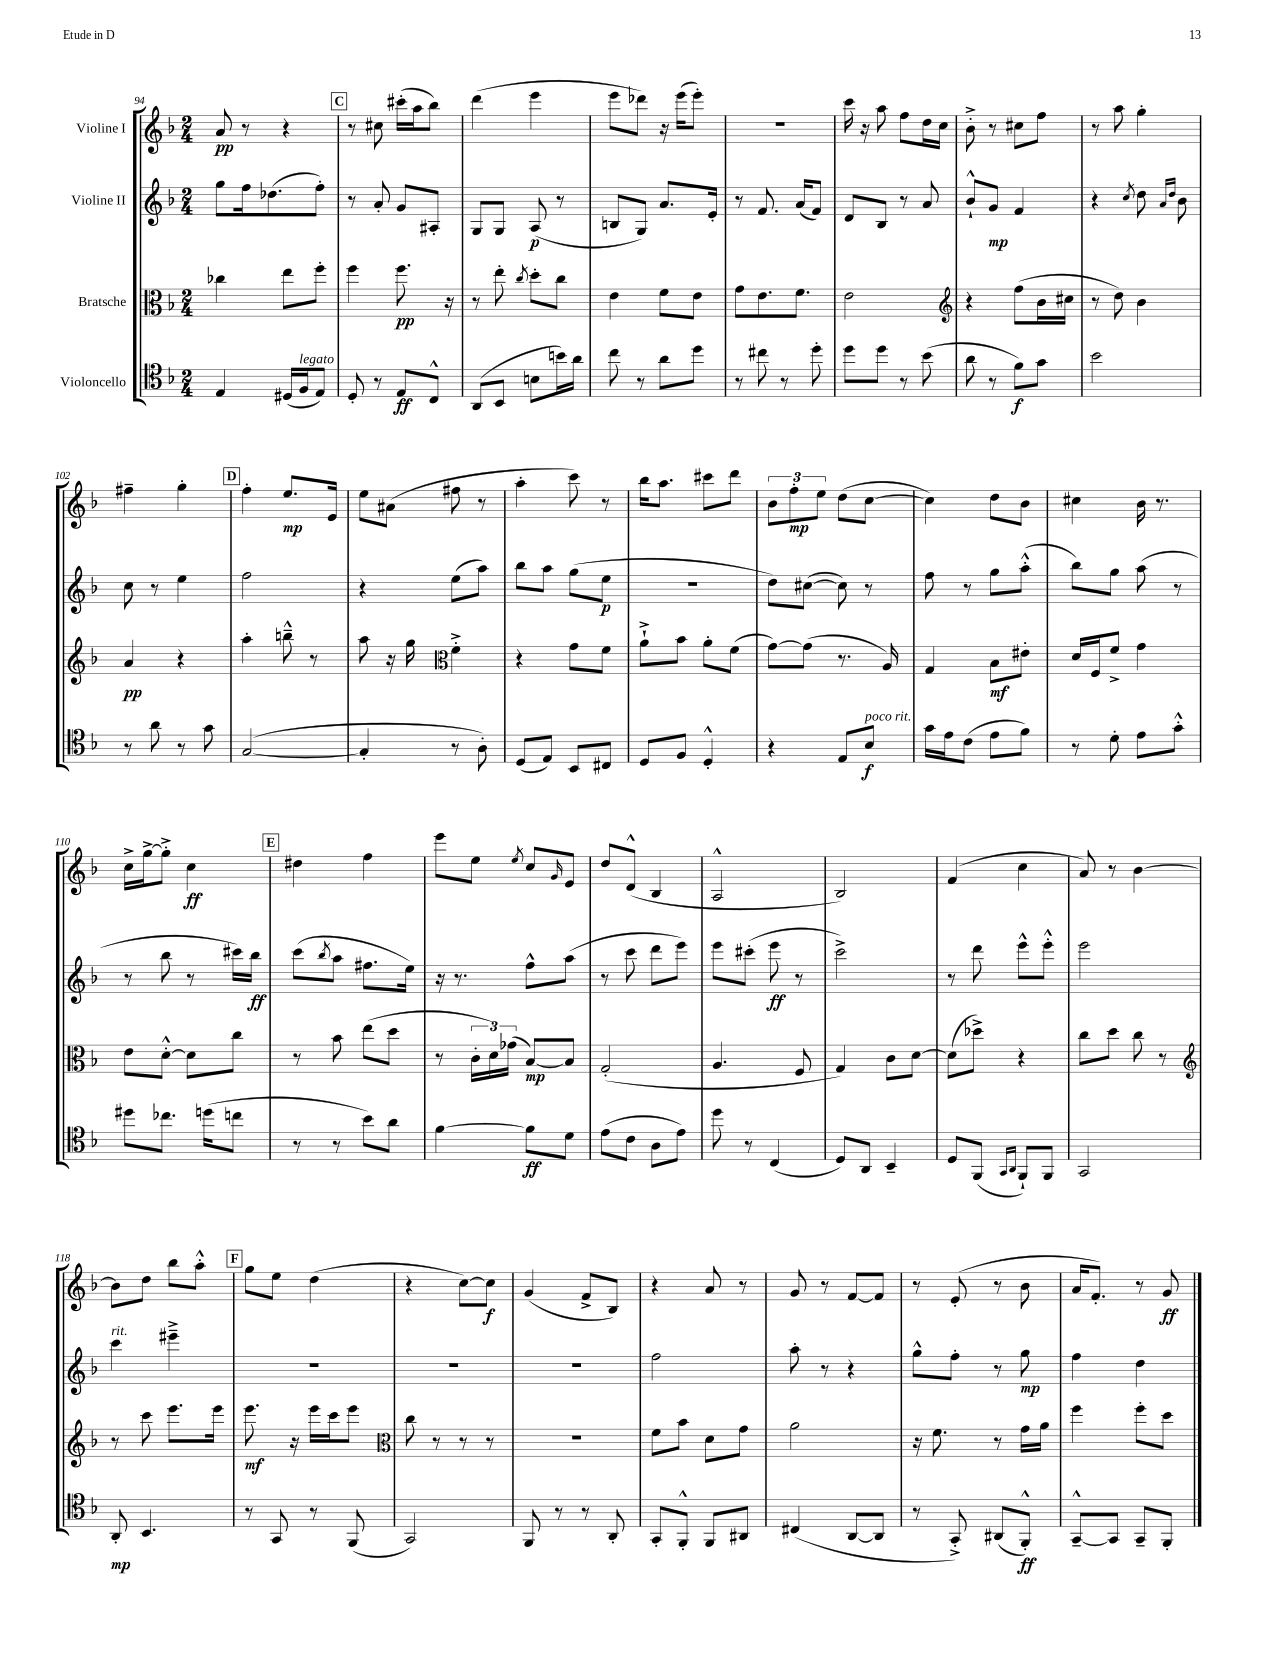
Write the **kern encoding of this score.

**kern	**dynam	**kern	**dynam	**kern	**dynam	**kern	**dynam
*part4	*part4	*part3	*part3	*part2	*part2	*part1	*part1
*staff4	*staff4	*staff3	*staff3	*staff2	*staff2	*staff1	*staff1
*I"Violoncello	*	*I"Bratsche	*	*I"Violine II	*	*I"Violine I	*
*clefC4	*	*clefC3	*	*clefG2	*	*clefG2	*
*k[b-]	*	*k[b-]	*	*k[b-]	*	*k[b-]	*
*M2/4	*	*M2/4	*	*M2/4	*	*M2/4	*
=94	=94	=94	=94	=94	=94	=94	=94
4E/	.	4cc-X\	.	8gg\L	.	8a/	pp
.	.	.	.	16ff\k	.	8r	.
.	.	.	.	(8.dd-X\	.	.	.
(16D#X/LL	.	8ee\L	.	.	.	4r	.
!LO:TX:a:i:t=legato	!	!	!	!	!	!	!
16F/J	.	.	.	.	.	.	.
8E/J)	.	8ff'\J	.	8ff'\J)	.	.	.
!!LO:REH:place=s1:t=C
=95	=95	=95	=95	=95	=95	=95	=95
8D'/	.	4ff\	.	8r	.	8r	.
8r	.	.	.	8a'/	.	8cc#X\	.
8E/L	ff	8.ff\	pp	8g/L	.	(16ccc#X'\LL	.
.	.	.	.	.	.	16aa\J	.
8C^^/J	.	.	.	8A#X'/J	.	8bb-\J)	.
.	.	16r	.	.	.	.	.
=96	=96	=96	=96	=96	=96	=96	=96
(8AA/L	.	8r	.	8G/L	.	(4ddd\	.
8BB-/J	.	8ee'\	.	8G/J	.	.	.
.	.	8qcc/	.	.	.	.	.
8Bn\L	.	8dd'\L	.	(8A/	p	4eee\	.
16bn\L)	.	8cc\J	.	8r	.	.	.
16a\JJ	.	.	.	.	.	.	.
=97	=97	=97	=97	=97	=97	=97	=97
8cc\	.	4e\	.	8Bn/L	.	8eee\L	.
8r	.	.	.	8G/J)	.	8ddd-X\J)	.
8a\L	.	8f\L	.	8.a/L	.	16r	.
.	.	.	.	.	.	(16eee\KL	.
8dd\J	.	8e\J	.	.	.	8eee'\J)	.
.	.	.	.	16e'/Jk	.	.	.
=98	=98	=98	=98	=98	=98	=98	=98
8r	.	8g\L	.	8r	.	2r	.
8cc#X\	.	8.e\	.	8.f/	.	.	.
8r	.	.	.	.	.	.	.
.	.	8.f\J	.	(16a/KL	.	.	.
8dd'\	.	.	.	8f/J)	.	.	.
=99	=99	=99	=99	=99	=99	=99	=99
8dd\L	.	2e\	.	8d/L	.	16ccc\	.
.	.	.	.	.	.	16r	.
8dd\J	.	.	.	8B-/J	.	8aa\	.
8r	.	.	.	8r	.	8ff\L	.
(8b-\	.	.	.	8a/	.	16dd\L	.
.	.	.	.	.	.	16cc\JJ	.
=100	=100	=100	=100	=100	=100	=100	=100
*	*	*clefG2	*	*	*	*	*
8a\	.	4r	.	8b-`^^/L	.	8b-'^\	.
8r	.	.	.	8g/J	mp	8r	.
8f\L)	f	(8ff\L	.	4f/	.	8cc#X\L	.
8g\J	.	16b-\L	.	.	.	8ff\J	.
.	.	16cc#X\JJ	.	.	.	.	.
=101	=101	=101	=101	=101	=101	=101	=101
2b-\	.	8r	.	4r	.	8r	.
.	.	8dd\)	.	.	.	8aa\	.
.	.	.	.	8qcc/	.	.	.
.	.	4b-\	.	8dd\	.	4gg'\	.
.	.	.	.	16qqa/LL	.	.	.
.	.	.	.	16qqdd/JJ	.	.	.
.	.	.	.	8b-\	.	.	.
!!LO:LB:g=z
=102	=102	=102	=102	=102	=102	=102	=102
8r	.	4a/	pp	8cc\	.	4ff#X~\	.
8a\	.	.	.	8r	.	.	.
8r	.	4r	.	4ee\	.	4gg'\	.
8g\	.	.	.	.	.	.	.
!!LO:REH:place=s1:t=D
=103	=103	=103	=103	=103	=103	=103	=103
([2G/	.	4aa'\	.	2ff\	.	4ff'\	.
.	.	8bbn~^^\	.	.	.	8.ee/L	mp
.	.	8r	.	.	.	.	.
.	.	.	.	.	.	16e/Jk	.
=104	=104	=104	=104	=104	=104	=104	=104
4G'/]	.	8aa\	.	4r	.	8ee\L	.
.	.	16r	.	.	.	(8a#X\J	.
.	.	16gg\	.	.	.	.	.
*	*	*clefC3	*	*	*	*	*
8r	.	4f'^\	.	(8ee\L	.	8ff#X\	.
8A'\)	.	.	.	8aa\J)	.	8r	.
=105	=105	=105	=105	=105	=105	=105	=105
(8D/L	.	4r	.	8bb-\L	.	4aa'\	.
8E/J)	.	.	.	8aa\J	.	.	.
8BB-/L	.	8g\L	.	(8gg\L	.	8ccc\)	.
8C#X/J	.	8f\J	.	8ee\J	p	8r	.
=106	=106	=106	=106	=106	=106	=106	=106
8D/L	.	8a`^\L	.	2r	.	16bb-\KL	.
.	.	.	.	.	.	8.aa\J	.
8F/J	.	8b-\J	.	.	.	.	.
4D'^^/	.	8a'\L	.	.	.	8ccc#X\L	.
.	.	(8f\J	.	.	.	8ddd\J	.
=107	=107	=107	=107	=107	=107	=107	=107
4r	.	[8g\L)	.	8dd\L)	.	12b-\L	.
.	.	.	.	.	.	12ff'\	mp
.	.	(8g\J]	.	([8cc#X\J	.	.	.
.	.	.	.	.	.	12ee\J	.
8E/L	.	8.r	.	8cc#\])	.	(8dd\L	.
!LO:TX:a:i:t=poco rit.	!	!	!	!	!	!	!
8B-/J	f	.	.	8r	.	[8cc\J	.
.	.	16A/)	.	.	.	.	.
=108	=108	=108	=108	=108	=108	=108	=108
16g\LL	.	4G/	.	8ff\	.	4cc\])	.
16e\J	.	.	.	.	.	.	.
(8c\J	.	.	.	8r	.	.	.
8e\L	.	8B-\L	mf	8gg\L	.	8dd\L	.
8f\J)	.	8e#X'\J	.	(8aa'^^\J	.	8b-\J	.
=109	=109	=109	=109	=109	=109	=109	=109
8r	.	16d/LL	.	8bb-\L)	.	4cc#X\	.
.	.	16F/J	.	.	.	.	.
8d'\	.	8f^/J	.	8gg\J	.	.	.
8e\L	.	4g\	.	(8aa\	.	16b-\	.
.	.	.	.	.	.	8.r	.
8g'^^\J	.	.	.	8r	.	.	.
!!LO:LB:g=z
=110	=110	=110	=110	=110	=110	=110	=110
8dd#X\L	.	8e\L	.	8r	.	16cc^\LL	.
.	.	.	.	.	.	[16gg^\J	.
8.cc-X\J	.	[8d'^^\J	.	8bb-\	.	8gg'^\J]	.
.	.	8d\L]	.	8r	.	4cc\	ff
(16ddn\KL	.	.	.	.	.	.	.
8ccn\J	.	8cc\J	.	16ccc#X\LL)	.	.	.
.	.	.	.	16bb-\JJ	ff	.	.
!!LO:REH:place=s1:t=E
=111	=111	=111	=111	=111	=111	=111	=111
8r	.	8r	.	(8ccc\L	.	4dd#X\	.
.	.	.	.	8qbb-/	.	.	.
8r	.	8b-\	.	8aa\J	.	.	.
8b-\L)	.	(8ee\L	.	8.ff#X\L	.	4ff\	.
8a\J	.	8dd\J	.	.	.	.	.
.	.	.	.	16ee\Jk)	.	.	.
=112	=112	=112	=112	=112	=112	=112	=112
[4f\	.	8r	.	16r	.	8eee\L	.
.	.	.	.	8.r	.	.	.
.	.	24c'\LL	.	.	.	8ee\J	.
.	.	24d\)	.	.	.	.	.
.	.	(24g-X\JJ	.	.	.	.	.
.	.	.	.	.	.	8qee/	.
8f\L]	ff	[8B-/L)	mp	8ff^^\L	.	8cc/L	.
.	.	.	.	.	.	16qqg/	.
8d\J	.	8B-/J]	.	(8aa\J	.	8e/J	.
=113	=113	=113	=113	=113	=113	=113	=113
(8e\L	.	(2G'/	.	8r	.	8dd/L	.
8c\J	.	.	.	8ccc\	.	(8d^^/J	.
8A\L	.	.	.	8ddd\L	.	4B-/	.
8e\J)	.	.	.	8eee\J)	.	.	.
=114	=114	=114	=114	=114	=114	=114	=114
8dd\	.	4.A/	.	8eee\L	.	2A^^/	.
8r	.	.	.	(8ccc#X'\J	.	.	.
(4C/	.	.	.	8eee\	ff	.	.
.	.	8F/	.	8r	.	.	.
=115	=115	=115	=115	=115	=115	=115	=115
8D/L)	.	4G/)	.	2ccc^\)	.	2B-/)	.
8AA/J	.	.	.	.	.	.	.
4BB-~/	.	8c\L	.	.	.	.	.
.	.	[8d\J	.	.	.	.	.
=116	=116	=116	=116	=116	=116	=116	=116
8D/L	.	(8d\L]	.	8r	.	(4f/	.
(8FF/J	.	8dd-X^\J)	.	8ddd\	.	.	.
16qqGG/LL	.	.	.	.	.	.	.
16qqAA/JJ	.	.	.	.	.	.	.
8FF`/L)	.	4r	.	8eee^^\L	.	4cc\	.
8FF/J	.	.	.	8eee'^^\J	.	.	.
=117	=117	=117	=117	=117	=117	=117	=117
2GG/	.	8cc\L	.	2eee\	.	8a/)	.
.	.	8dd\J	.	.	.	8r	.
.	.	8cc\	.	.	.	[4b-\	.
.	.	8r	.	.	.	.	.
!!LO:LB:g=z
=118	=118	=118	=118	=118	=118	=118	=118
*	*	*clefG2	*	*	*	*	*
!	!	!	!	!LO:TX:a:i:t=rit.	!	!	!
8AA'/	mp	8r	.	4ccc\	.	8b-\L]	.
4.BB-/	.	8ccc\	.	.	.	8dd\J	.
.	.	8.eee\L	.	4eee#X~^\	.	8bb-\L	.
.	.	.	.	.	.	8aa'^^\J	.
.	.	16eee\Jk	.	.	.	.	.
!!LO:REH:place=s1:t=F
=119	=119	=119	=119	=119	=119	=119	=119
8r	.	8.eee\	mf	2r	.	8gg\L	.
8GG/	.	.	.	.	.	8ee\J	.
.	.	16r	.	.	.	.	.
8r	.	16eee\LL	.	.	.	(4dd\	.
.	.	16ccc\J	.	.	.	.	.
(8FF/	.	8eee\J	.	.	.	.	.
=120	=120	=120	=120	=120	=120	=120	=120
*	*	*clefC3	*	*	*	*	*
2GG/)	.	8cc\	.	2r	.	4r	.
.	.	8r	.	.	.	.	.
.	.	8r	.	.	.	[8cc\L)	.
.	.	8r	.	.	.	8cc\J]	f
=121	=121	=121	=121	=121	=121	=121	=121
8FF/	.	2r	.	2r	.	(4g/	.
8r	.	.	.	.	.	.	.
8r	.	.	.	.	.	8f^/L	.
8AA'/	.	.	.	.	.	8B-/J)	.
=122	=122	=122	=122	=122	=122	=122	=122
8GG'/L	.	8f\L	.	2ff\	.	4r	.
8FF'^^/J	.	8b-\J	.	.	.	.	.
8FF/L	.	8d\L	.	.	.	8a/	.
8AA#X/J	.	8g\J	.	.	.	8r	.
=123	=123	=123	=123	=123	=123	=123	=123
(4C#X/	.	2a\	.	8aa'\	.	8g/	.
.	.	.	.	8r	.	8r	.
[8AA/L	.	.	.	4r	.	[8f/L	.
8AA/J]	.	.	.	.	.	8f/J]	.
=124	=124	=124	=124	=124	=124	=124	=124
8r	.	16r	.	8gg^^\L	.	8r	.
.	.	8.f\	.	.	.	.	.
8GG'^/)	.	.	.	8ff'\J	.	(8e'/	.
(8AA#X/L	.	8r	.	8r	.	8r	.
8FF'^^/J)	ff	16g\LL	.	8gg\	mp	8b-\	.
.	.	16a\JJ	.	.	.	.	.
=125	=125	=125	=125	=125	=125	=125	=125
[8GG~^^/L	.	4ff\	.	4ff\	.	16a/KL	.
.	.	.	.	.	.	8.f'/J)	.
8GG/J]	.	.	.	.	.	.	.
8GG~/L	.	8ff'\L	.	4dd\	.	8r	.
8FF'/J	.	8dd\J	.	.	.	8g/	ff
==	==	==	==	==	==	==	==
*-	*-	*-	*-	*-	*-	*-	*-
